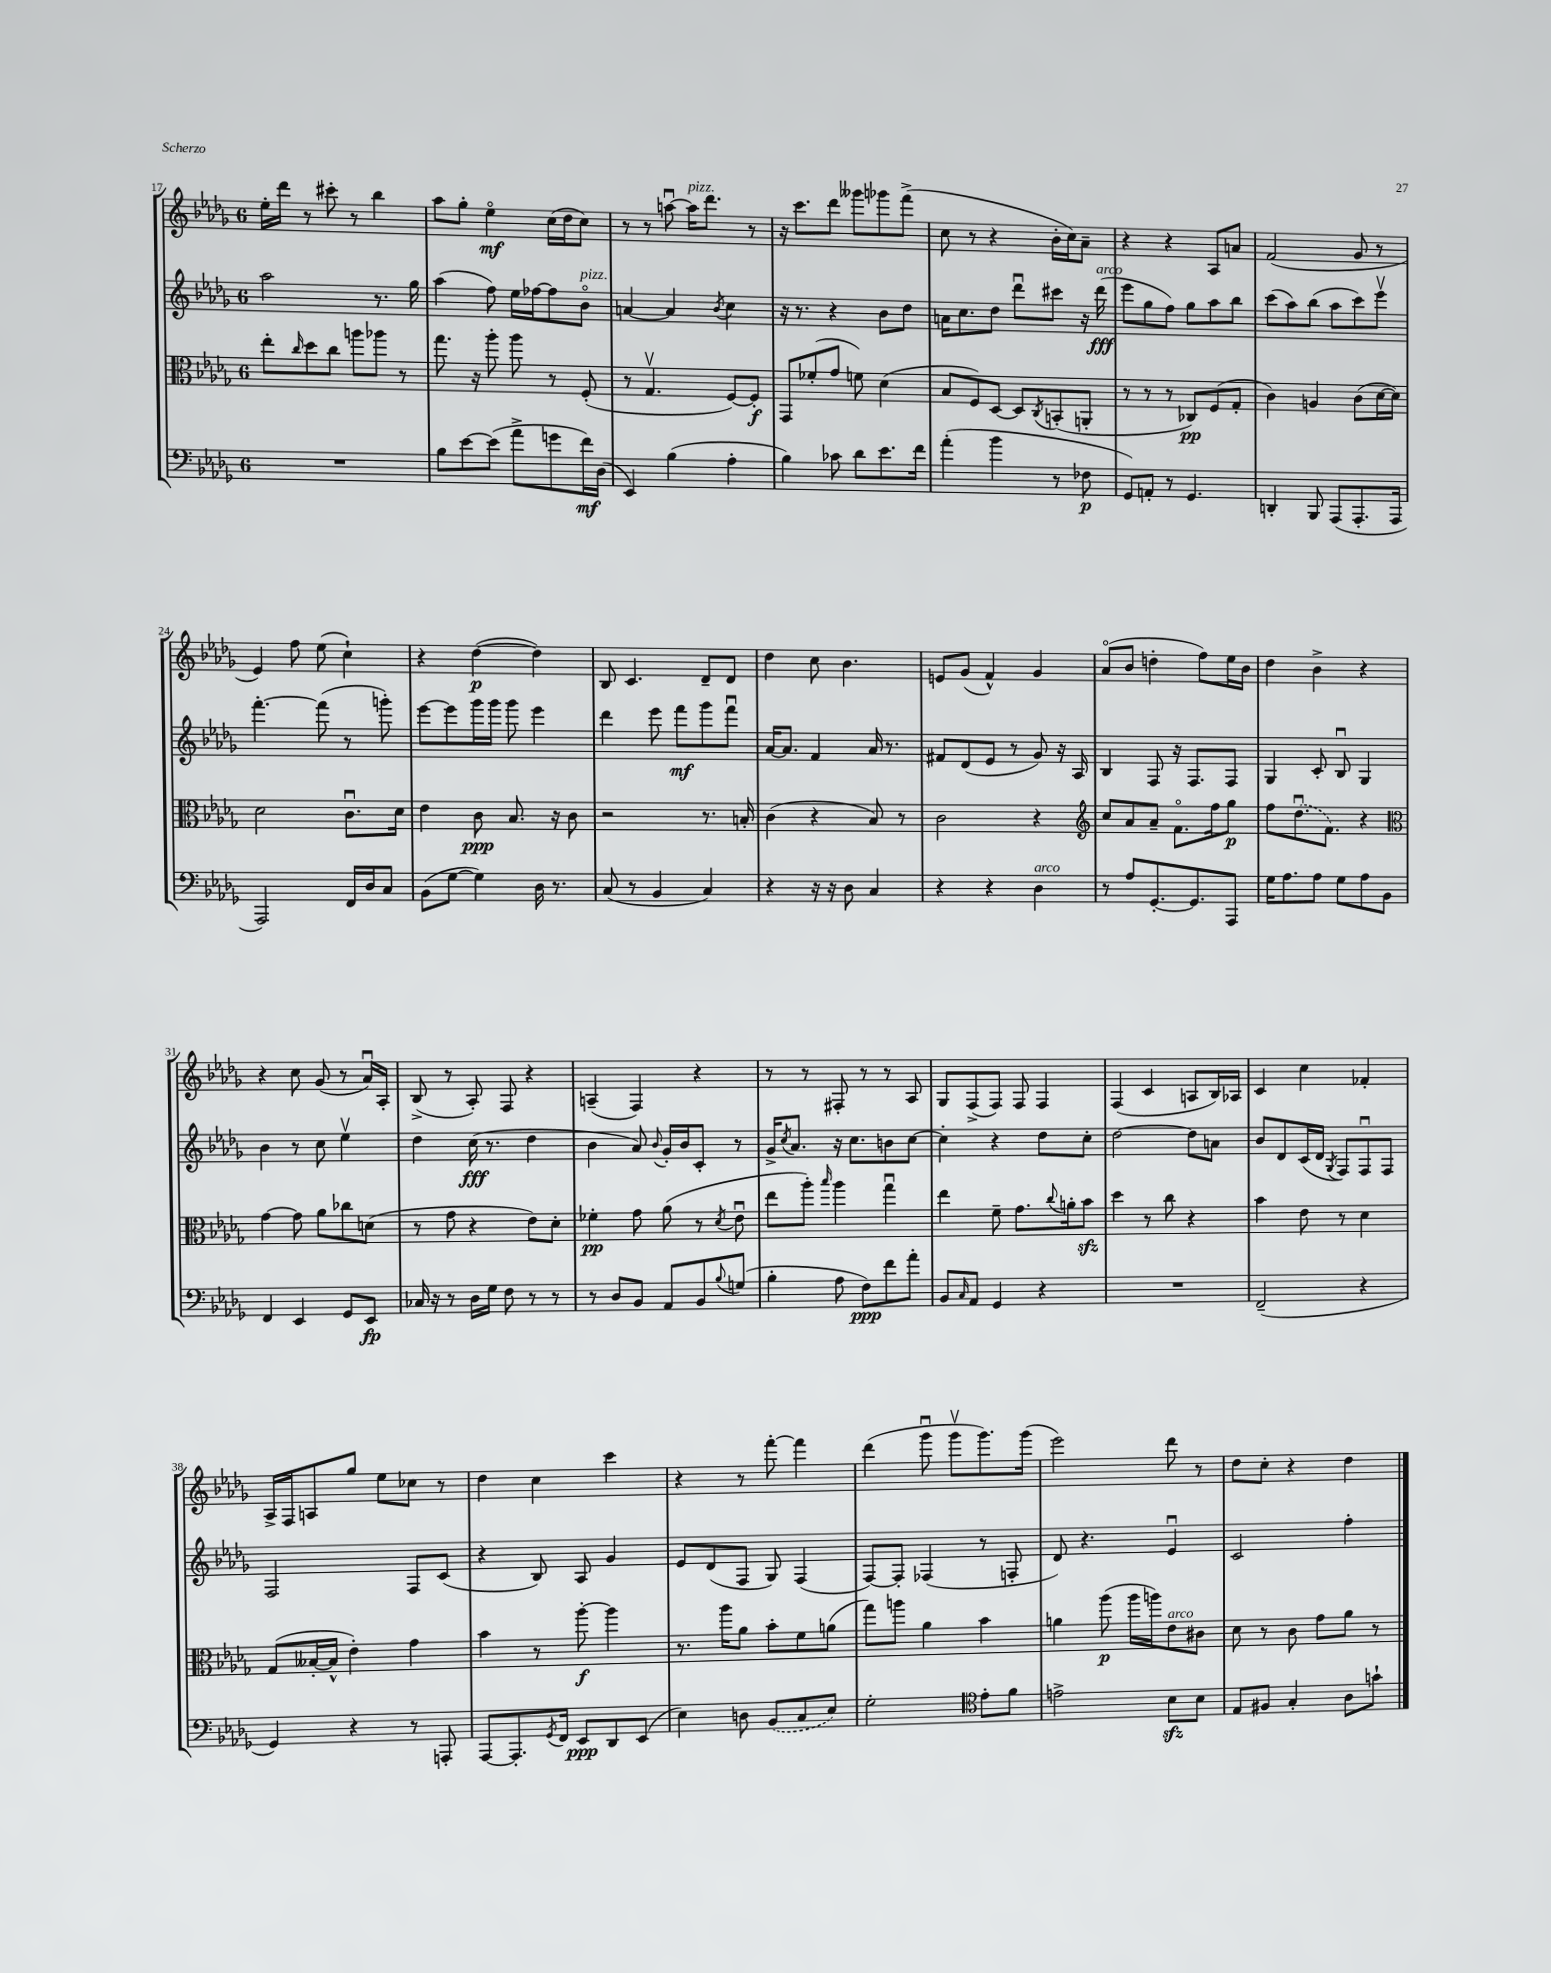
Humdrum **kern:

**kern	**kern	**kern	**kern
*staff4	*staff3	*staff2	*staff1
*clefF4	*clefC3	*clefG2	*clefG2
*k[b-e-a-d-g-]	*k[b-e-a-d-g-]	*k[b-e-a-d-g-]	*k[b-e-a-d-g-]
*M6/8	*M6/8	*M6/8	*M6/8
2.r	8ee-'\L	2aa-\	16ee-'\LL
.	.	.	16ddd-\JJ
.	16qqcc/	.	.
.	8dd-\	.	8r
.	8cc\J	.	8ccc#'\
.	8aa\L	.	8r
.	8aa-\J	8.r	4bb-\
.	8r	.	.
.	.	16gg-\	.
=	=	=	=
8B-\L	8.gg-\	(4aa-\	8aa-\L
[8e-\	.	.	8gg-'\J
.	16r	.	.
(8e-\]J	8aa-'\	8ff\)	4ee-o\
8a-^\L	8aa-\	16ee-\LL	.
.	.	[16ff-\J	.
8g\	8r	8ff-\]	(16cc\LL
.	.	.	16dd-\J
16f\L)	(8F'/	8b-o\J	8cc\J)
(16D-\JJ	.	.	.
=	=	=	=
4EE-/)	8r	[4a/	8r
.	4.G-v/	.	8r
(4B-\	.	4a/]	[8aau\
.	.	.	16aa\]LK
.	.	.	8.ddd-\J
.	.	8qb-/	.
4A-'\	[8F/L)	4cc\	.
.	8F'/]J	.	8r
=	=	=	=
4B-\)	8GG-/L	16r	16r
.	.	8.r	8.ccc\L
.	(8f-'/	.	.
8c-\	8g-/J	4r	8ddd-\J
8d-\L	8f\)	.	8ggg--\L
8.e-\	(4d-\	8b-\L	8ggg-\
.	.	8dd-\J	(8fff^\J
16f\Jk	.	.	.
=	=	=	=
(4a-'\	8B-/L	16a\LK	8cc\
.	.	8.cc\	.
.	8F/)	.	8r
4b-\	[8D-/J	8dd-\J	4r
.	8D-/]L	8ddd-u\L	.
.	8qC/	.	.
8r	(8BB'/	8ccc#\J	16b-'\LL
.	.	.	16cc\J)
8F-\	8AA'/J	16r	8a-~\J
.	.	(16ddd-\	.
=	=	=	=
8GG-/L)	8r	8eee-\L	4r
8AA'/J	8r	8gg-\	.
8r	8r	8ff\J)	4r
4.GG-/	8C-/L)	8gg-\L	.
.	(8F/	8aa-\	8A-/L
.	8G-'/J	8bb-\J	8a/J
=	=	=	=
4DD'/	4c\)	(8ccc\L	(2f/
.	.	8aa-\)	.
8BBB-/	4A/	(8bb-\J	.
(8AAA-/L	.	8aa-\L	.
8.AAA-'/	(8c\L	8ccc\)	8g-/
.	[16d-\L	8eee-v\J	8r
16AAA-/Jk	16d-\]JJ)	.	.
=	=	=	=
2AAA-/)	2d-\	[4.fff'\	4e-/)
.	.	.	8ff\
.	.	(8fff\]	(8ee-\
16FF/LL	8.cu\L	8r	4cc`\)
16D-/J	.	.	.
8C/J	.	8ggg'\)	.
.	16d-\Jk	.	.
=	=	=	=
(8BB-\L	4e-\	[8eee-\L	4r
[8G-\J	.	8eee-\]	.
4G-\])	8c\	16ggg-\L	([4dd-\
.	.	16ggg-\JJ	.
.	8.B-/	8ggg-\	.
16D-\	.	4eee-\	4dd-\])
8.r	16r	.	.
.	8c\	.	.
=	=	=	=
(8C/	2r	4ddd-\	8B-/
8r	.	.	4.c/
4BB-/	.	8eee-\	.
.	.	8fff\L	.
4C/)	8.r	8ggg-\	8d-~/L
.	.	8fffu\J	8d-/J
.	16B'/	.	.
=	=	=	=
4r	(4c\	[16a-/LK	4dd-\
.	.	8.a-/]J	.
16r	4r	4f/	8cc\
16r	.	.	.
8D-\	.	.	4.b-\
4C/	8B-/)	16a-/	.
.	.	8.r	.
.	8r	.	.
=	=	=	=
4r	2c\	8f#/L	8e/L
.	.	(8d-/	(8g-/J
4r	.	8e-/J	4f^^/)
.	.	8r	.
4D-\	4r	8g-/)	4g-/
.	.	16r	.
.	.	16A-/	.
=	=	=	=
*	*clefG2	*	*
8r	8cc/L	4B-/	(8a-o/L
8A-/L	8a-/	.	8b-/J
[8.GG-'/	8a-~/J	8F/	4dd'\
.	8.fo\L	16r	.
8.GG-/]	.	8.F/L	.
.	.	.	8ff\L)
.	16ff\k	.	.
8AAA-/J	8gg-\J	8F/J	16ee-\L
.	.	.	16b-\JJ
=	=	=	=
16G-\LK	8ff\L	4G-/	4dd-\
8.A-\	.	.	.
.	(8.dd-u\	.	.
8A-\J	.	8c'/	4b-^\
.	8.f\J)	.	.
8G-\L	.	8B-u/	.
8A-\	4r	4G-/	4r
8BB-\J	.	.	.
=	=	=	=
*	*clefC3	*	*
4FF/	[4g-\	4b-\	4r
4EE-/	8g-\]	8r	8cc\
.	8a-\L	8cc\	(8g-/
8GG-/L	8cc-\	4ee-v\	8r
8EE-/J	(8d\J	.	16a-u/LL)
.	.	.	16A-'/JJ
=	=	=	=
16C-/	8r	4dd-\	(8B-^/
16r	.	.	.
8r	8g-\	.	8r
16D-\LL	4r	(16cc\	8A-'/)
16G-\JJ	.	8.r	.
8F\	.	.	8F/
8r	8e-\L)	4dd-\	4r
8r	8d-'\J	.	.
=	=	=	=
8r	4f-'\	4b-\	(4A~/
8D-/L	.	.	.
8BB-/J	8g-\	8a-/)	4F/)
.	.	8qqb-/	.
8AA-/L	(8a-\	16g-'/LL	.
.	.	16b-/J	.
8BB-/	8r	8c'/J	4r
8qqB-/	8qd-/	.	.
(8G/J	8e-u\	8r	.
=	=	=	=
4B-'\	8ee-\L	16g-^/LK	8r
.	.	8qcc/	.
.	.	8.a-/J	.
.	8aa-'\J)	.	8r
.	16qqbb-/	.	.
8A-\	4aa-\	16r	8F#'/
.	.	8.cc\L	.
8F\L)	.	.	8r
8f\	4gg-u\	8b\	8r
8a-'\J	.	[8cc\J	8A-/
=	=	=	=
8BB-/L	4ee-\	4cc'\]	8G-/L
16qqC/	.	.	.
8AA-/J	.	.	(8F^/
4GG-/	8f~\	4r	8F/J)
.	8.g-\L	.	8F/
4r	.	8dd-\L	4F/
.	8qqcc/	.	.
.	16a'\k	.	.
.	8b-\J	8cc'\J	.
=	=	=	=
2.r	4dd-\	[2dd-\	(4F/
.	8r	.	4c/
.	8cc\	.	.
.	4r	8dd-\]L	8A/L
.	.	8a\J	16B-/L)
.	.	.	16A-/JJ
=	=	=	=
(2FF~/	4b-\	8b-/L	4c/
.	.	8d-/	.
.	8e-\	(16c/L	4cc\
.	.	16d-/JJ	.
.	.	8qG-/	.
.	8r	8F/L)	.
4r	4d-\	8Fu/	4f-'/
.	.	8F/J	.
=	=	=	=
4GG-/)	(8G-/L	2F/	16A-^/LL
.	.	.	16F/J
.	[16B--'/L	.	8A/
.	16B--^^/]JJ	.	.
4r	4e-'\)	.	8gg-/J
.	.	.	8ee-\L
8r	4g-\	8F/L	8cc-\J
8AAA'/	.	(8c/J	8r
=	=	=	=
[8AAA-/L	4b-\	4r	4dd-\
8.AAA-'/]	.	.	.
.	8r	8B-/)	4cc\
8qGG-/	.	.	.
16FF/Jk	.	.	.
8EE-/L	[8aa-'\	8A-/	.
8DD-/	4aa-\]	4g-/	4ccc\
(8EE-/J	.	.	.
=	=	=	=
4E-\)	8.r	8e-/L	4r
.	.	(8d-/	.
.	16aa-\LK	.	.
8D\	8a-\J	8F/J	8r
(8BB-/L	8b-'\L	8G-/)	[8fff'\
8C/	8f\	(4F/	4fff\]
8E-/J)	(8a\J	.	.
=	=	=	=
2G-'\	8gg-\L)	[8F/L)	(4ddd-\
.	8aa\J	8F'/]J	.
.	4a-\	(4F-/	8ggg-u\
.	.	.	8ggg-v\L
*clefC4	*	*	*
8e-'\L	4b-\	8r	8.ggg-\)
8f\J	.	8F'/	.
.	.	.	(16ggg-\Jk
=	=	=	=
2e^\	4a\	8d-/)	2eee-\)
.	.	4.r	.
.	(8aa-\	.	.
.	16aa-\LL	.	.
.	16aa\J)	.	.
8B-\L	8e-\	4e-u/	8ddd-\
8B-\J	8c#\J	.	8r
=	=	=	=
8E-/L	8d-\	2c/	8dd-\L
8F#/J	8r	.	8cc'\J
4G-'/	8c\	.	4r
.	8g-\L	.	.
8A-\L	8a-\J	4ff'\	4dd-\
8g`\J	8r	.	.
==	==	==	==
*-	*-	*-	*-
